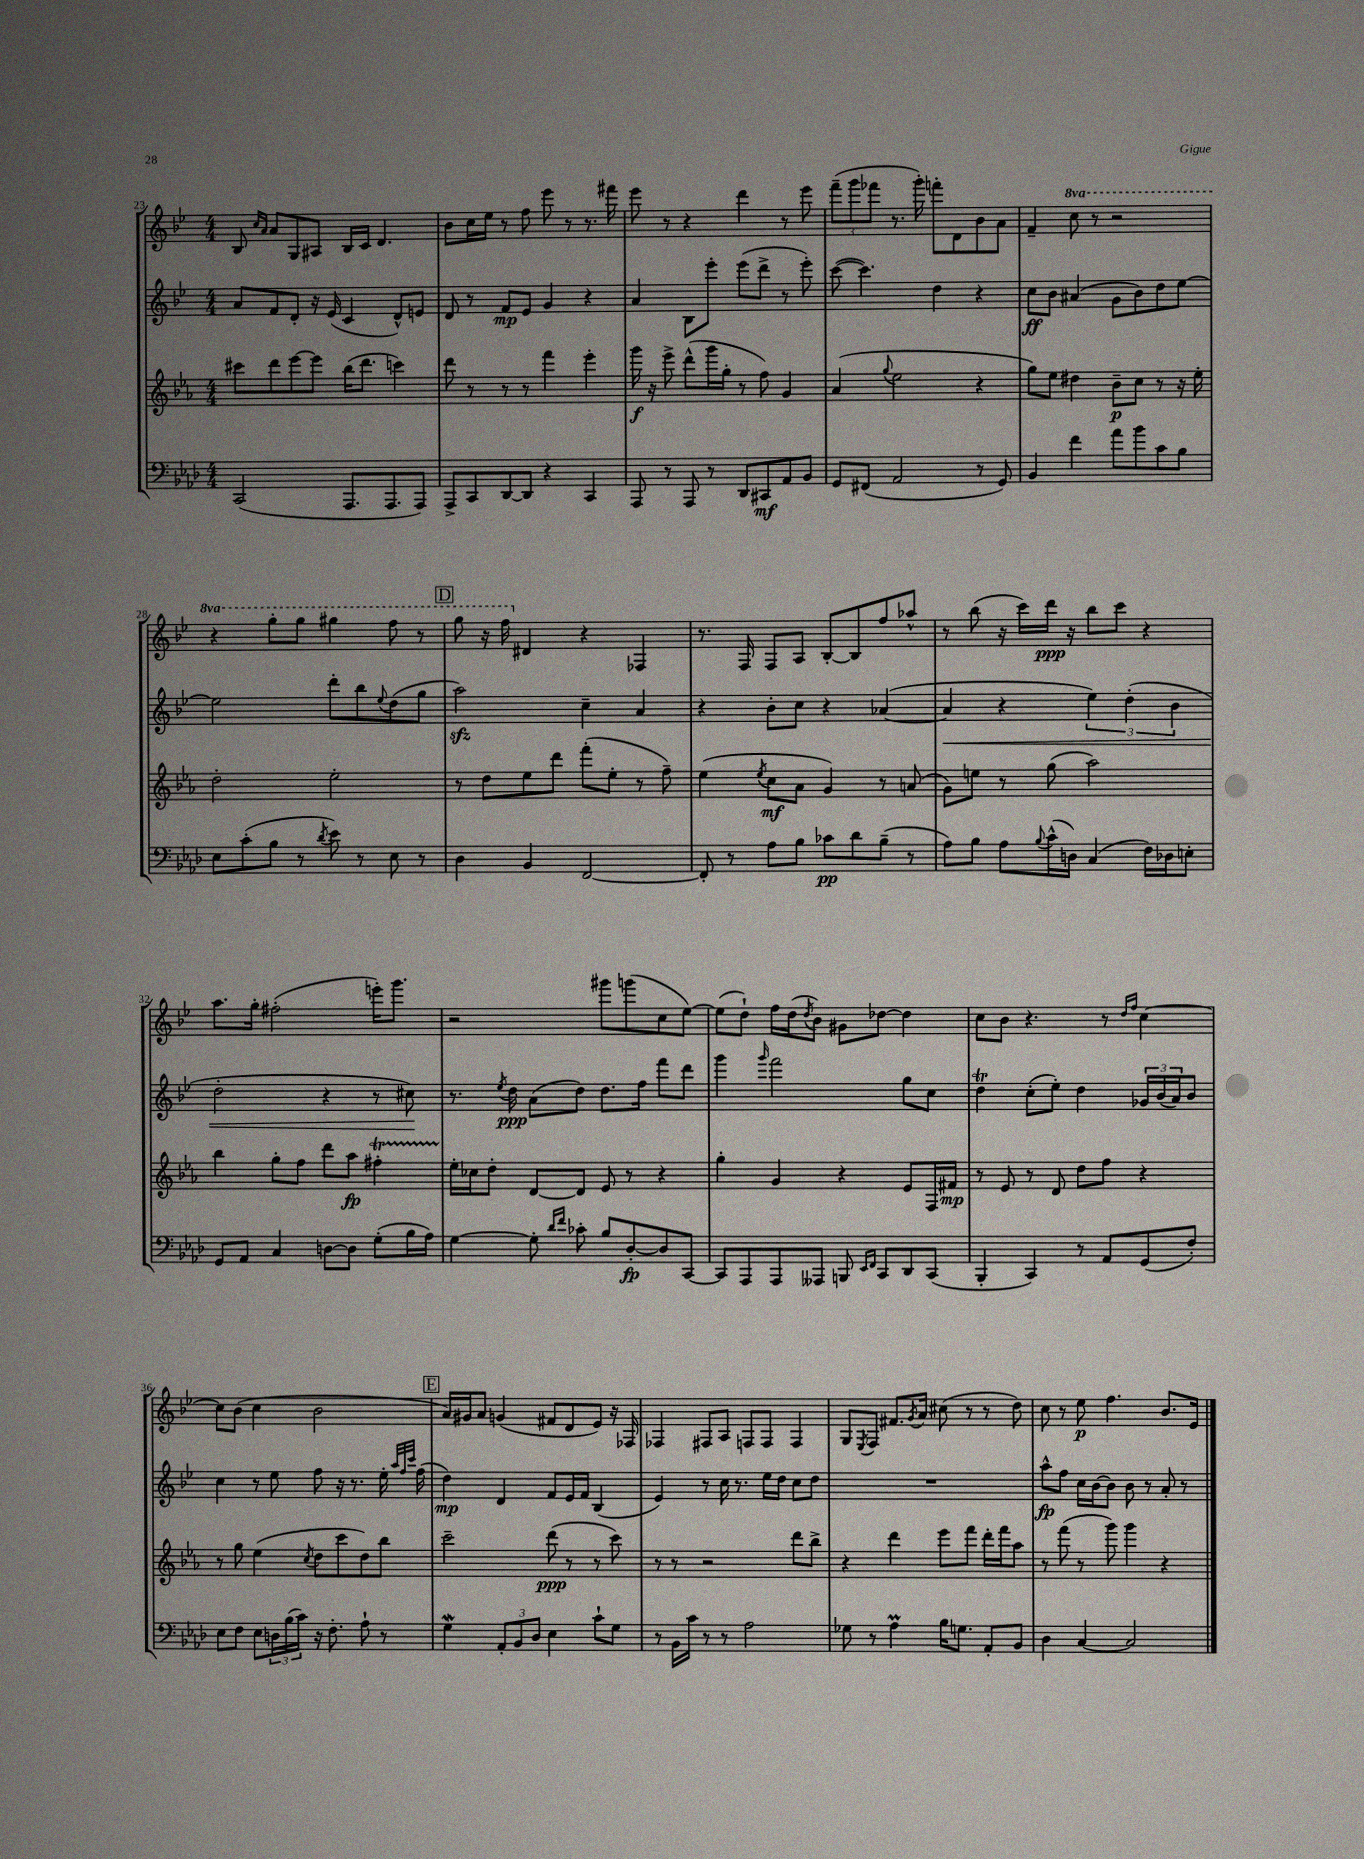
<<
\new StaffGroup <<
\new Staff = "s0" {
    \clef treble \key bes \major \numericTimeSignature \time 4/4 \set Staff.ottavationMarkups = #ottavation-simple-ordinals
    bes8 \grace { c''16 a'16 } a'8 g8 ais8 bes16 c'16 d'4. |
    bes'8 c''16 ees''16 r8 f''8 ees'''8 r8 r8. fis'''16 |
    ees'''8 r8 r4 d'''4 r8 ees'''8 |
    \tuplet 3/2 { f'''8--( g'''8 fes'''8 } r8. g'''16-.) f'''8-. d'8 bes'8 a'8 |
    f'4-- \ottava #1 c'''8 r8 r2 |
    r4 g'''8-. g'''8 gis'''4 f'''8 r8 |
    \mark \markup { \box "D" } g'''8 r16 f'''16 \ottava #0 dis'4 r4 fes4 |
    r8. f16 f8 a8 bes8~-. bes8 f''8 aes''8-^ |
    r8 bes''8( r16 c'''16) d'''16\ppp r16 bes''8 c'''8 r4 |
    a''8. g''16-. fis''2-.( e'''16-.) g'''8. |
    r2 gis'''8 g'''8( c''8 ees''8~) |
    ees''8( d''8-!) f''16 d''16( \acciaccatura { d''8 } bes'8) gis'8 des''8~ des''4 |
    c''8 bes'8 r4. r8 \grace { d''16 f''16 } c''4~ |
    c''8 bes'8( c''4 bes'2 |
    \mark \markup { \box "E" } a'16) gis'16 a'8 g'4( fis'8 d'8 ees'8) r16 fes16 |
    fes4 fis8 a8 f8 f8 f4 |
    g8 \acciaccatura { ees8 } f8 fis'8. \acciaccatura { g'8 } a'16 cis''8( r8 r8 d''8) |
    c''8 r8 ees''8\p f''4. bes'8. ees'16 \bar "|." |
}
\new Staff = "s1" {
    \clef treble \key bes \major \numericTimeSignature \time 4/4
    a'8 f'8 d'8-. r16 ees'16( c'4 d'8-^) e'8 |
    d'8 r8 f'8\mp ees'8 g'4 r4 |
    a'4 bes8 ees'''8-. ees'''8( d'''8-> r8 ees'''8-.) |
    c'''8~( c'''4.) d''4 r4 |
    c''8\ff bes'8 ais'4( g'8 bes'8) d''8 ees''8~ |
    ees''2 d'''8-. bes''8 \appoggiatura { ees''8 } d''8( g''8 |
    \mark \markup { \box "D" } a''2\sfz) c''4-- a'4 |
    r4 bes'8-. c''8 r4 aes'4~( |
    aes'4\< r4 \tuplet 3/2 { ees''4) d''4-.( bes'4 } |
    d''2-. r4 r8 cis''8\!) |
    r8. \acciaccatura { ees''8 } d''16\ppp a'8( d''8) d''8. f''16 f'''8 d'''8 |
    g'''4 \grace { g'''16 } f'''2 g''8 c''8 |
    d''4\trill c''8-.( ees''8-.) d''4 \tuplet 3/2 { ges'16 bes'16( a'16) } bes'8 |
    c''4 r8 ees''8 f''8 r16 r8. ees''16-. \grace { a''32 f''32 c'''32 } f''16( |
    \mark \markup { \box "E" } d''4\mp) d'4 f'8 ees'16 f'16 bes4( |
    ees'4) r8 c''16 r8. ees''16 d''16 c''8 d''8 |
    R1 |
    a''8-^\fp f''8 c''16 bes'16~ bes'8 bes'8 r8 a'8-. r8 \bar "|." |
}
\new Staff = "s2" {
    \clef treble \key ees \major \numericTimeSignature \time 4/4
    cis'''8 d'''8 ees'''8~ ees'''8 bes''16( d'''8. c'''4) |
    d'''8 r8 r8 r8 f'''4 ees'''4-. |
    g'''16\f r16 ees'''8-> d'''8-^( g'''16 g''16-. r8 f''8) g'4 |
    aes'4( \appoggiatura { g''8 } ees''2 r4 |
    g''8) ees''8 dis''4 bes'8--\p c''8 r8 r16 ees''16-. |
    d''2-. ees''2-. |
    \mark \markup { \box "D" } r8 d''8 ees''8 d'''8 f'''8-.( ees''8-. r8 f''8--) |
    ees''4( \acciaccatura { ees''8 } c''8\mf aes'8 g'4) r8 a'8( |
    g'8) e''8 r8 g''8( aes''2) |
    bes''4 g''8-. f''8 d'''8 aes''8\fp fis''4-.\startTrillSpan |
    ees''16-.\stopTrillSpan ces''16 d''8-. d'8~ d'8 ees'8 r8 r4 |
    g''4-. g'4 r4 ees'8 f16 fis'16\mp |
    r8 ees'8 r8 d'8 d''8 f''8 r4 |
    r8 g''8 ees''4( \acciaccatura { c''8 } d''8 c'''8 d''8) bes''8 |
    \mark \markup { \box "E" } c'''2-- d'''8\ppp( r8 r8 c'''8) |
    r8 r8 r2 d'''8 bes''8-> |
    r4 d'''4 ees'''8 f'''8 d'''16-. f'''16 aes''8 |
    r8 f'''8( r8 g'''8) g'''4 r4 \bar "|." |
}
\new Staff = "s3" {
    \clef bass \key aes \major \numericTimeSignature \time 4/4
    c,2( aes,,8. aes,,8. aes,,8) |
    aes,,8-> c,8 des,8~ des,8 r4 c,4 |
    aes,,8 r8 aes,,8 r8 des,8 cis,8\mf aes,8 bes,8 |
    g,8 fis,8( aes,2 r8 g,8) |
    bes,4 f'4 aes'8 bes'8 c'8 bes8 |
    ees8 c'8-.( bes8 r8 \acciaccatura { des'8 } ees'8) r8 ees8 r8 |
    \mark \markup { \box "D" } des4 bes,4 f,2~ |
    f,8-. r8 aes8 bes8 ces'8\pp des'8 bes8--( r8 |
    aes8) bes8 aes8 \appoggiatura { bes8 } c'16-^( d16) c4( f16) des16 e8-. |
    g,8 aes,8 c4 d8~ d8 g8-.( bes16 aes16) |
    g4~ g8-. \grace { des'16 f'16 } ces'8-. bes8 des8~-.\fp des8 c,8~ |
    c,8 aes,,8 aes,,8 aeses,,8 b,,8 \grace { ees,16 f,16 } c,8 des,8 c,8( |
    bes,,4-. c,4) r8 aes,8 g,8( f8-.) |
    ees8 f8 ees8 \tuplet 3/2 { d16 bes16( c'16) } r16 f8.-. aes8-! r8 |
    \mark \markup { \box "E" } g4\mordent \tuplet 3/2 { aes,8-. bes,8 des8 } ees4 c'8-! g8 |
    r8 bes,16 c'16 r8 r8 aes2 |
    ges8 r8 aes4\prall bes16 g8. aes,8-. bes,8 |
    des4 c4~ c2 \bar "|." |
}
>>
>>
\layout { \context { \Score currentBarNumber = #23 } }
